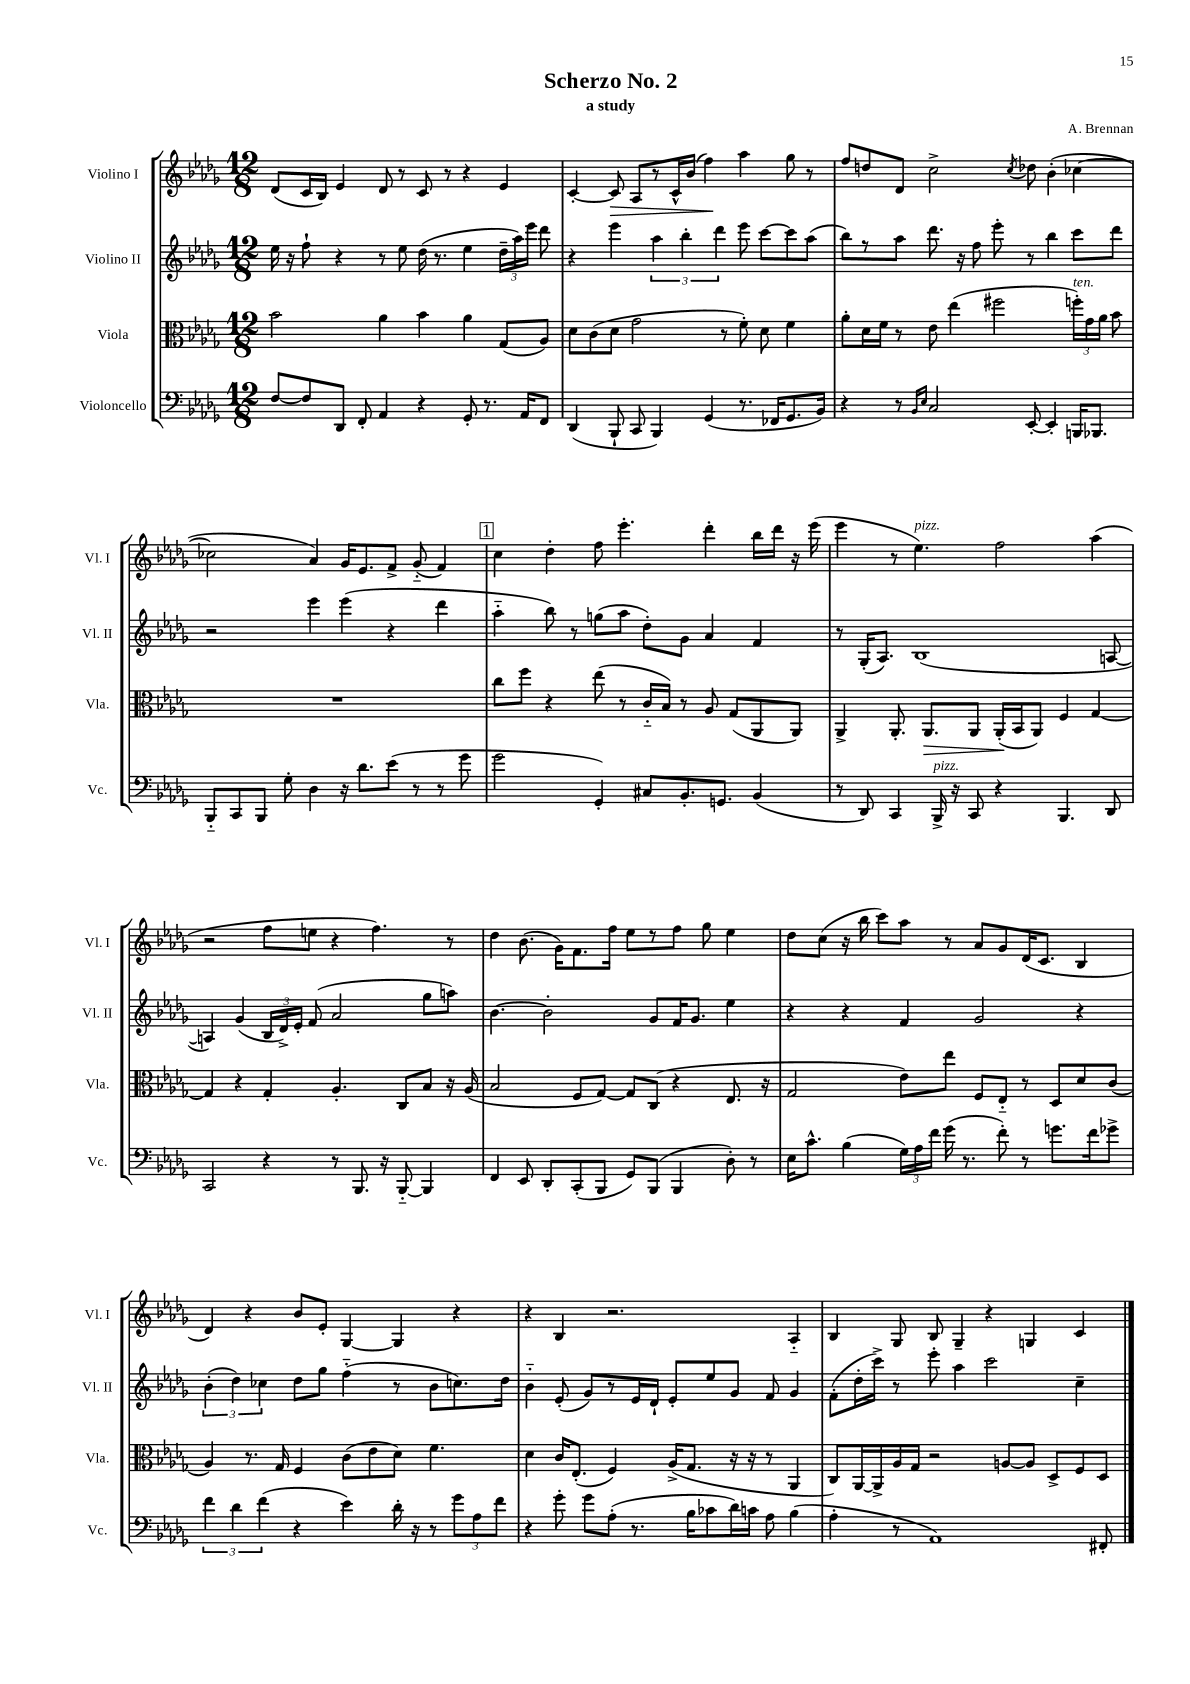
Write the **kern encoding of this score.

**kern	**kern	**dynam	**kern	**kern	**dynam
*part4	*part3	*part3	*part2	*part1	*part1
*staff4	*staff3	*staff3	*staff2	*staff1	*staff1
*I"Violoncello	*I"Viola	*	*I"Violino II	*I"Violino I	*
*I'Vc.	*I'Vla.	*	*I'Vl. II	*I'Vl. I	*
*clefF4	*clefC3	*	*clefG2	*clefG2	*
*k[b-e-a-d-g-]	*k[b-e-a-d-g-]	*	*k[b-e-a-d-g-]	*k[b-e-a-d-g-]	*
*M12/8	*M12/8	*	*M12/8	*M12/8	*
=1	=1	=1	=1	=1	=1
[8F/L	2b-\	.	16ee-\	(8d-/L	.
.	.	.	16r	.	.
8F/]	.	.	8ff`\	16c/L	.
.	.	.	.	16B-/JJ)	.
8DD-/J	.	.	4r	4e-/	.
8FF'/	.	.	.	.	.
4AA-/	4a-\	.	8r	8d-/	.
.	.	.	8ee-\	8r	.
4r	4b-\	.	(16dd-\	8c/	.
.	.	.	8.r	.	.
.	.	.	.	8r	.
8GG-'/	4a-\	.	4ee-\	4r	.
8.r	.	.	.	.	.
.	(8G-/L	.	24dd-~\LL	4e-/	.
.	.	.	24aa-\)	.	.
16AA-/KL	.	.	.	.	.
.	.	.	24eee-\JJ	.	.
8FF/J	8A-/J)	.	8ddd-\	.	.
=2	=2	=2	=2	=2	=2
(4DD-/	8d-\L	.	4r	[4c'/	.
.	(8c\	.	.	.	.
!	!	!	!	!	!LO:HP:b
8BBB-`/	8d-\J	.	4eee-\	8c/]	>
8CC/	2g-\	.	.	8A-/L	.
4BBB-/)	.	.	6aa-\	8r	.
.	.	.	.	16c^^/L	.
.	.	.	6bb-'\	.	.
.	.	.	.	(16b-/JJ	.
(4GG-/	.	.	.	4ff\)	.
.	.	.	6ddd-\	.	.
.	8r	.	.	.	.
8.r	8f'\)	.	8eee-\	4aa-\	]
.	8d-\	.	[8ccc\L	.	.
16FF-X/KL	.	.	.	.	.
8.GG-/	4f\	.	8ccc\]	8gg-\	.
.	.	.	(8aa-\J	8r	.
16BB-/Jk)	.	.	.	.	.
=3	=3	=3	=3	=3	=3
4r	8a-'\L	.	8bb-\L)	8ff/L	.
.	16d-\L	.	8r	8ddn/	.
.	16f\JJ	.	.	.	.
8r	8r	.	8aa-\J	8d-/J	.
16qqBB-/LL	.	.	.	.	.
16qqE-/JJ	.	.	.	.	.
2C/	8e-\	.	8.ddd-\	2cc^\	.
.	(4ee-\	.	.	.	.
.	.	.	16r	.	.
.	.	.	8ff\	.	.
.	2ff#X\	.	8eee-'\	.	.
.	.	.	.	8qcc/	.
[8EE-'/	.	.	8r	8dd-X\	.
4EE-'/]	.	.	4bb-\	(4b-'\	.
!	!LO:TX:a:i:t=ten.	!	!	!	!
16BBBn/KL	24ffn'\LL)	.	8ccc\L	[4cc-X\	.
.	24g-\	.	.	.	.
8.BBB-X/J	.	.	.	.	.
.	24a-\JJ	.	.	.	.
.	8b-\	.	8ddd-\J	.	.
!!LO:LB:g=z
=4	=4	=4	=4	=4	=4
8BBB-/L	1.r	.	2r	2cc-X\]	.
8CC/	.	.	.	.	.
8BBB-/J	.	.	.	.	.
8G-'\	.	.	.	.	.
4D-\	.	.	4eee-\	4a-/)	.
16r	.	.	(4eee-\	16g-/KL	.
8.d-\L	.	.	.	8.e-/	.
(8e-\J	.	.	4r	8f^/J	.
8r	.	.	.	(8g-/	.
8r	.	.	4ddd-\	4f/)	.
8g-\	.	.	.	.	.
!!LO:REH:place=s1:t=1
=5	=5	=5	=5	=5	=5
2g-\	8cc\L	.	4aa-\	4cc\	.
.	8ff\J	.	.	.	.
.	4r	.	8bb-\)	4dd-'\	.
.	.	.	8r	.	.
4GG-'/)	(8ee-\	.	(8ggn\L	8ff\	.
.	8r	.	8aa-\J	4.eee-'\	.
8C#X/L	16c/LL	.	8dd-'\L)	.	.
.	16B-/JJ)	.	.	.	.
8.BB-'/	8r	.	8g-\J	.	.
.	8A-/	.	4a-/	4ddd-'\	.
8.GGn/J	.	.	.	.	.
.	(8G-/L	.	.	.	.
(4BB-/	8AA-/	.	4f/	16bb-\LL	.
.	.	.	.	16ddd-\JJ	.
.	8AA-/J)	.	.	16r	.
.	.	.	.	(16eee-\	.
=6	=6	=6	=6	=6	=6
8r	4AA-^/	.	8r	4eee-\	.
8DD-/)	.	.	(16G-'/KL	.	.
.	.	.	8.A-/J)	.	.
4CC/	8.AA-'/	.	.	8r	.
!	!	!	!	!LO:TX:a:i:t=pizz.	!
.	.	.	(1B-	4.ee-\)	.
!	!	!LO:HP:b	!	!	!
.	8.AA-/L	>	.	.	.
!LO:TX:a:i:t=pizz.	!	!	!	!	!
16BBB-^/	.	.	.	.	.
16r	.	.	.	.	.
8CC/	8AA-/J	.	.	.	.
4r	(16AA-'/LL	.	.	2ff\	.
.	16BB-/J	]	.	.	.
.	8AA-/J)	.	.	.	.
4.BBB-/	4F/	.	.	.	.
.	[4G-/	.	.	(4aa-\	.
8DD-/	.	.	[8An/	.	.
!!LO:LB:g=z
=7	=7	=7	=7	=7	=7
2CC/	4G-/]	.	4An/])	2r	.
.	4r	.	(4g-/	.	.
4r	4G-'/	.	24B-/LL	8ff\L	.
.	.	.	24d-^/)	.	.
.	.	.	24e-'/JJ	.	.
.	.	.	(8f/	8een\J	.
8r	4.A-'/	.	2a-/	4r	.
8.BBB-/	.	.	.	.	.
.	.	.	.	4.ff\)	.
16r	.	.	.	.	.
[8BBB-/	8C/L	.	.	.	.
4BBB-/]	8B-/J	.	8gg-\L	.	.
.	16r	.	8aan\J)	8r	.
.	(16A-/	.	.	.	.
=8	=8	=8	=8	=8	=8
4FF/	2B-/	.	[4.b-\	4dd-\	.
8EE-/	.	.	.	(8.b-\	.
8DD-'/L	.	.	2b-'\]	.	.
.	.	.	.	16g-\KL)	.
(8CC'/	8F/L	.	.	8.f\	.
8BBB-/J	[8G-/J)	.	.	.	.
.	.	.	.	16ff\Jk	.
8GG-/L)	8G-/L]	.	.	8ee-\L	.
(8BBB-/J	(8C/J	.	8g-/L	8r	.
4BBB-/	4r	.	16f/K	8ff\J	.
.	.	.	8.g-/J	.	.
.	.	.	.	8gg-\	.
8D-'\)	8.E-/	.	4ee-\	4ee-\	.
8r	.	.	.	.	.
.	16r	.	.	.	.
=9	=9	=9	=9	=9	=9
16E-\KL	2G-/	.	4r	8dd-\L	.
8.c^^\J	.	.	.	.	.
.	.	.	.	(8cc\J	.
(4B-\	.	.	4r	16r	.
.	.	.	.	16bb-\	.
.	.	.	.	8ccc\L)	.
24G-\LL)	8e-\L)	.	4f/	8aa-\J	.
24A-\	.	.	.	.	.
24f\JJ	.	.	.	.	.
(16g-\	8ee-\J	.	.	8r	.
8.r	.	.	.	.	.
.	8F/L	.	2g-/	8a-/L	.
8f'\)	8E-/J	.	.	8g-/	.
8r	8r	.	.	(16d-/K	.
.	.	.	.	8.c/J	.
8.gn\L	8D-/L	.	.	.	.
.	8d-/	.	4r	4B-/	.
16f\k	.	.	.	.	.
8g-X^\J	(8c/J	.	.	.	.
!!LO:LB:g=z
=10	=10	=10	=10	=10	=10
6f\	4A-/)	.	(6b-'\	4d-/)	.
6d-\	.	.	6dd-\)	.	.
.	8.r	.	.	4r	.
(6f\	.	.	6cc-X\	.	.
.	16G-/	.	.	.	.
4r	4F/	.	8dd-\L	8b-/L	.
.	.	.	8gg-\J	8e-'/J	.
4e-\)	(8c\L	.	(4ff\	[4G-/	.
.	8e-\	.	.	.	.
16d-'\	8d-\J)	.	8r	4G-/]	.
16r	.	.	.	.	.
8r	4.f\	.	8b-\L	.	.
12g-\L	.	.	8.ccn\)	4r	.
12A-\	.	.	.	.	.
12f\J	.	.	.	.	.
.	.	.	16dd-\Jk	.	.
=11	=11	=11	=11	=11	=11
4r	4d-\	.	4b-\	4r	.
8g-'\	16c/KL	.	(8e-'/	4B-/	.
.	(8.E-'/J	.	.	.	.
8g-\L	.	.	8g-/L)	.	.
(8A-'\J	4F/)	.	8r	2.r	.
8.r	.	.	16e-/L	.	.
.	.	.	16d-`/JJ	.	.
.	(16A-^/KL	.	8e-'/L	.	.
16B-\KL	8.G-/J	.	.	.	.
8c-X\	.	.	8ee-/	.	.
16d-\L)	16r	.	8g-/J	.	.
16cn\JJ	16r	.	.	.	.
8A-\	8r	.	8f/	.	.
(4B-\	4AA-/	.	4g-/	4A-/	.
=12	=12	=12	=12	=12	=12
4A-'\	8C/L)	.	(8f'\L	4B-/	.
.	[16AA-/L	.	16dd-'\L	.	.
.	16AA-^/]	.	16ccc^\JJ)	.	.
8r	16A-/	.	8r	8G-/	.
.	16G-/JJ	.	.	.	.
1AA-)	2r	.	8eee-'\	8B-/	.
.	.	.	4aa-\	4G-~/	.
.	.	.	2ccc\	4r	.
.	[8An/L	.	.	.	.
.	8A/J]	.	.	4Gn/	.
.	8D-^/L	.	.	.	.
.	8F/	.	4cc~\	4c/	.
8FF#X'/	8D-/J	.	.	.	.
==	==	==	==	==	==
*-	*-	*-	*-	*-	*-
